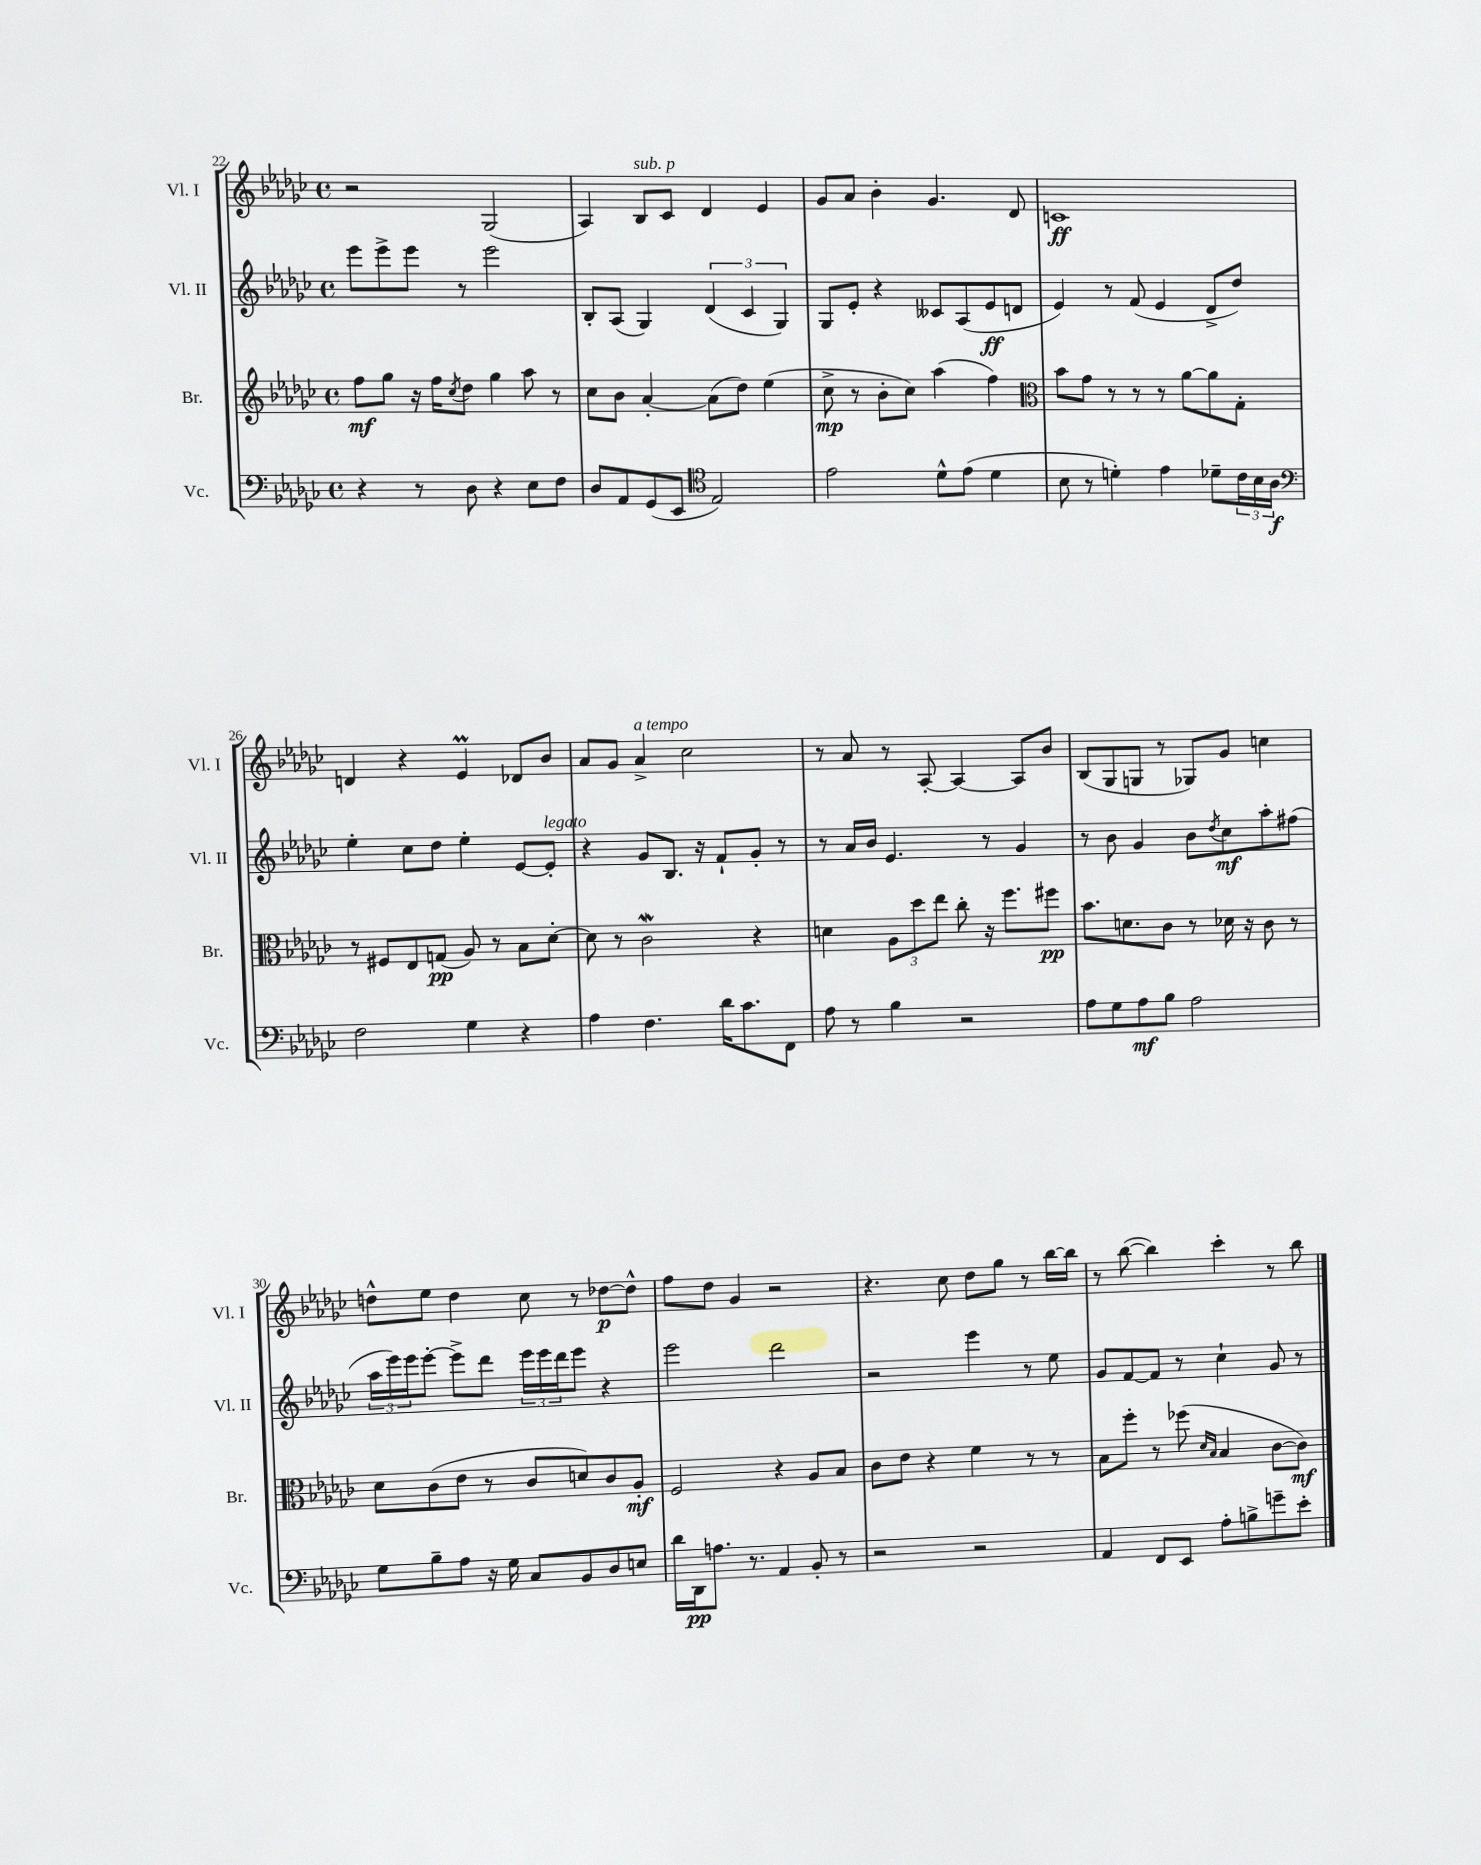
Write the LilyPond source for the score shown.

<<
\new StaffGroup <<
\new Staff = "s0" \with { instrumentName = "Vl. I" shortInstrumentName = "Vl. I" } {
    \clef treble \key ges \major \defaultTimeSignature \time 4/4
    r2 ges2( |
    aes4) bes8^\markup { \italic "sub. p" } ces'8 des'4 ees'4 |
    ges'8 aes'8 bes'4-. ges'4. des'8 |
    c'1\ff |
    d'4 r4 ees'4\prall des'8 bes'8 |
    aes'8 ges'8 aes'4->^\markup { \italic "a tempo" } ces''2 |
    r8 aes'8 r8 aes8~-. aes4~ aes8 bes'8 |
    bes8( ges8 g8 r8 ges8) ges'8 c''4 |
    d''8-^ ees''8 d''4 ces''8 r8 des''8~\p des''8-^ |
    f''8 des''8 ges'4 r2 |
    r4. ces''8 des''8 ges''8 r8 bes''16~ bes''16 |
    r8 bes''8~( bes''4) ces'''4-. r8 bes''8 \bar "|." |
}
\new Staff = "s1" \with { instrumentName = "Vl. II" shortInstrumentName = "Vl. II" } {
    \clef treble \key ges \major \defaultTimeSignature \time 4/4
    ees'''8 ees'''8-> ees'''8 r8 ees'''2 |
    bes8-. aes8( ges4) \tuplet 3/2 { des'4( ces'4 ges4) } |
    ges8 ees'8-. r4 ceses'8 aes8( ees'8\ff d'8 |
    ees'4) r8 f'8( ees'4 des'8-> des''8) |
    ees''4-. ces''8 des''8 ees''4-. ees'8~ ees'8-.^\markup { \italic "legato" } |
    r4 ges'8 bes8. r16 f'8-! ges'8-. r8 |
    r8 aes'16 bes'16 ees'4. r8 ges'4 |
    r8 bes'8 ges'4 bes'8 \acciaccatura { des''8 } ces''8\mf aes''8-. fis''8( |
    \tuplet 3/2 { aes''16 ees'''16) ees'''16 } ees'''8~-. ees'''8-> des'''8 \tuplet 3/2 { ees'''16 ees'''16 des'''16 } ees'''8 r4 |
    ees'''2 des'''2 |
    r2 ees'''4 r8 ees''8 |
    ges'8 f'8~ f'8 r8 ces''4-! ges'8 r8 \bar "|." |
}
\new Staff = "s2" \with { instrumentName = "Br." shortInstrumentName = "Br." } {
    \clef treble \key ges \major \defaultTimeSignature \time 4/4
    f''8\mf ges''8 r16 f''16 \acciaccatura { ces''8 } des''8 ges''4 aes''8 r8 |
    ces''8 bes'8 aes'4~-. aes'8( des''8) ees''4( |
    ces''8->\mp r8 bes'8-. ces''8) aes''4( f''4) |
    \clef alto bes'8 ges'8 r8 r8 r8 aes'8~ aes'8 ges8-. |
    r8 fis8 ees8 g8\pp( aes8) r8 bes8 des'8~-. |
    des'8 r8 ces'2\mordent r4 |
    d'4 \tuplet 3/2 { aes8 des''8 ees''8 } ces''8-. r16 f''8. fis''8\pp |
    bes'8. d'8. ces'8 r8 des'16 r16 ces'8 r8 |
    des'8 ces'8( ees'8 r8 ces'8 d'8) ces'8 aes8-.\mf |
    f2 r4 aes8 bes8 |
    ces'8 ees'8 r4 f'4 r8 r8 |
    bes8 f''8-. r8 fes''8( \grace { des'16 bes16 } bes4 ces'8~ ces'8\mf) \bar "|." |
}
\new Staff = "s3" \with { instrumentName = "Vc." shortInstrumentName = "Vc." } {
    \clef bass \key ges \major \defaultTimeSignature \time 4/4
    r4 r8 des8 r4 ees8 f8 |
    des8 aes,8 ges,8( ees,8 \clef tenor ees2) |
    ees'2 des'8-^ ees'8( des'4 |
    bes8 r8 d'4-.) ees'4 des'8-- \tuplet 3/2 { ces'16 bes16 aes16\f } |
    \clef bass f2 ges4 r4 |
    aes4 f4. des'16 ces'8. f,8 |
    aes8 r8 bes4 r2 |
    aes8 ges8 aes8\mf bes8 aes2 |
    ges8 bes8-- aes8 r16 ges16 ces8 bes,8 des8 e8 |
    des'16 des,16\pp a8. r8. aes,4 bes,8-. r8 |
    r2 r2 |
    aes,4 f,8 ees,8 aes8-. b8-> g'8-- ees'8-. \bar "|." |
}
>>
>>
\layout { \context { \Score currentBarNumber = #22 } }
